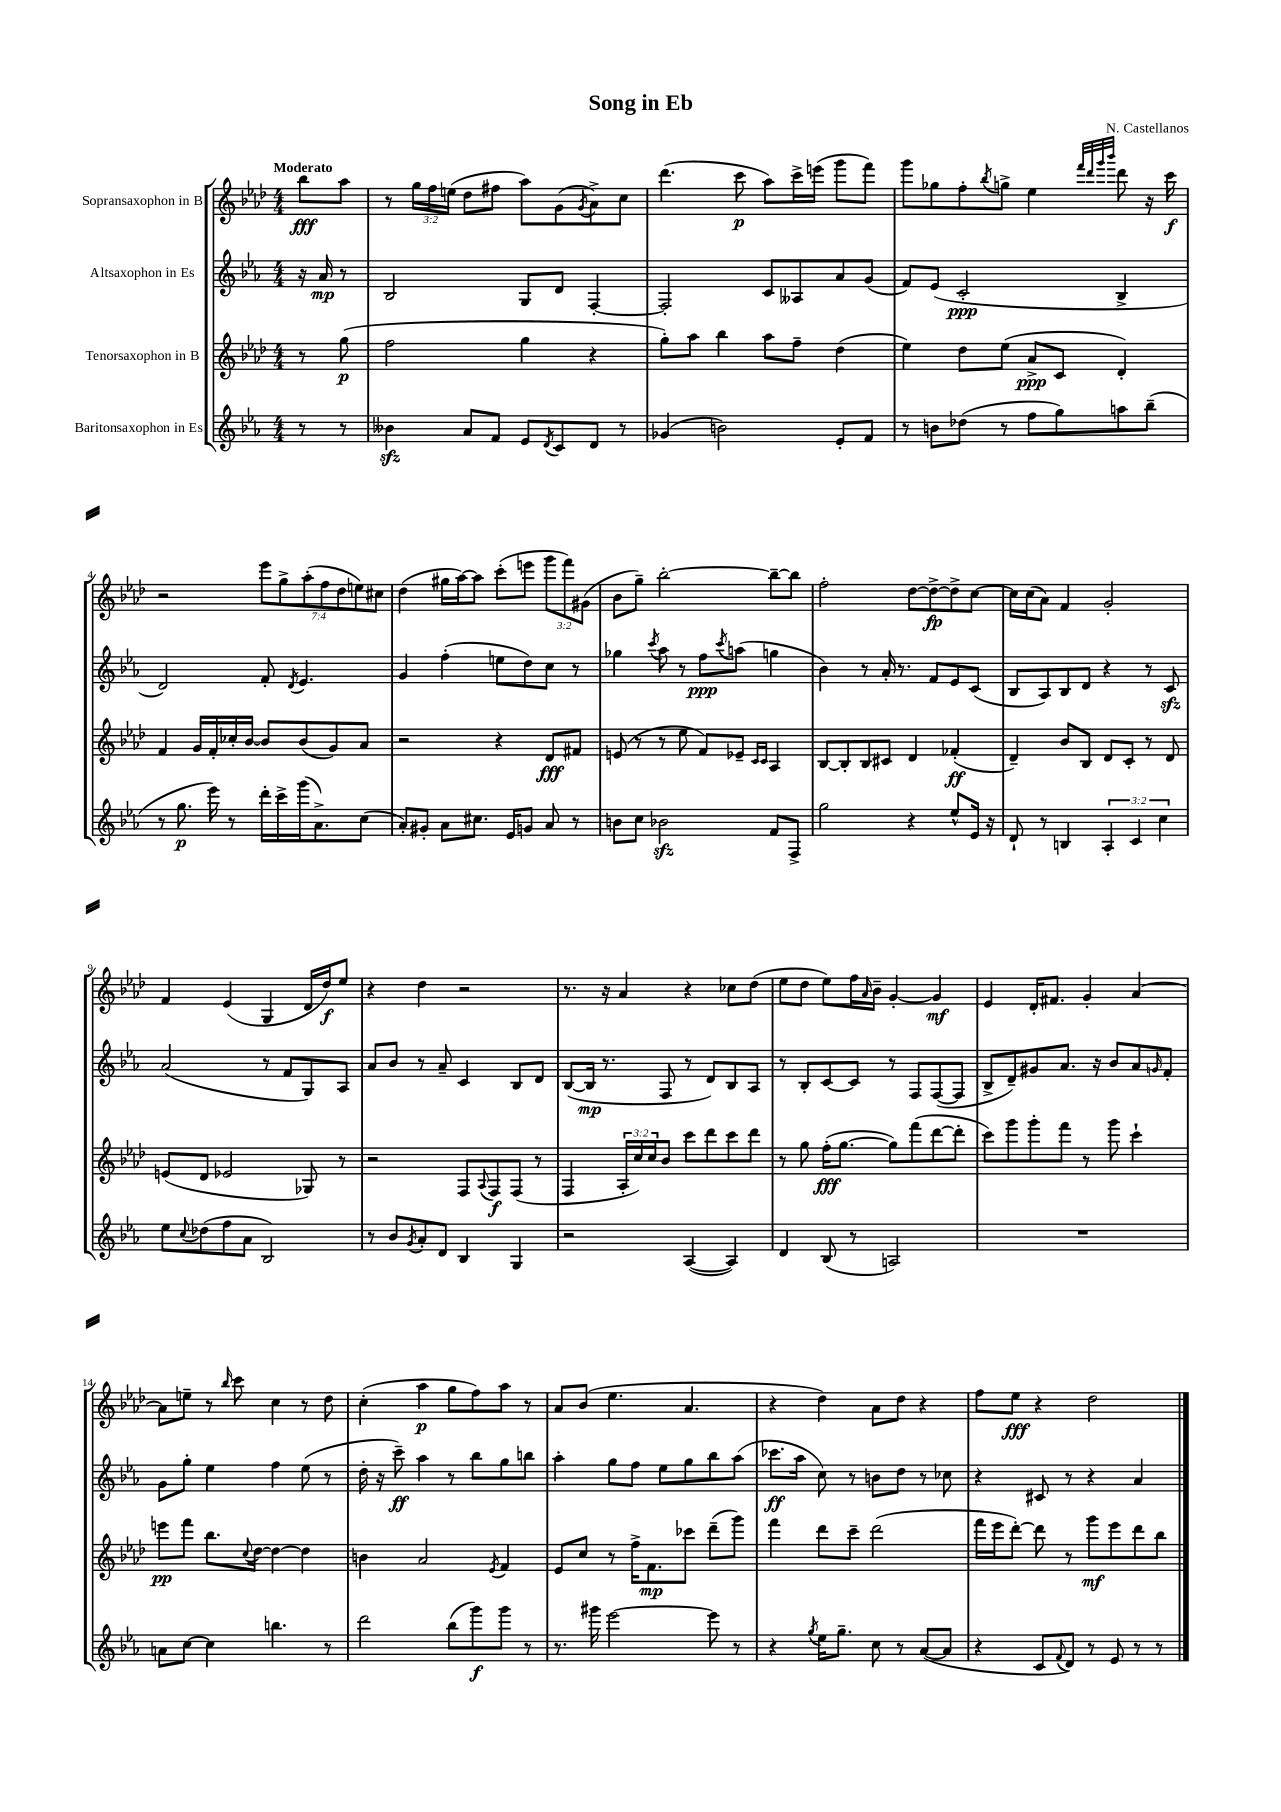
\header { title = "Song in Eb" composer = "N. Castellanos" }
<<
\new StaffGroup <<
\new Staff = "s0" \with { instrumentName = "Sopransaxophon in B" } {
    \clef treble \key aes \major \numericTimeSignature \time 4/4 \override Staff.TupletNumber.text = #tuplet-number::calc-fraction-text \partial 4 \tempo "Moderato"
    bes''8\fff aes''8 |
    r8 \tuplet 3/2 { g''16 f''16 e''16( } des''8 fis''8 aes''8) g'8( \acciaccatura { g'8 } aes'8->) c''8 |
    des'''4.( c'''8\p aes''8) c'''16-> e'''16( g'''8 f'''8) |
    g'''8 ges''8 f''8-. \acciaccatura { bes''8 } g''8-> ees''4 \grace { f'''32 des'''32 g'''32 bes'''32 } des'''8 r16 c'''16\f |
    r2 \tuplet 7/4 { ees'''8 g''8-> aes''8-.( f''8 des''8 e''8) cis''8 } |
    des''4( gis''16 aes''16~) aes''8 c'''8-.( e'''8 \tuplet 3/2 { g'''8 f'''8) gis'8( } |
    bes'8 g''8--) bes''2~-. bes''8~-- bes''8 |
    f''2-. des''8~ des''8~->\fp des''8-> c''8~ |
    c''16 c''16( aes'8) f'4 g'2-. |
    f'4 ees'4( g4 des'16 des''16\f) ees''8 |
    r4 des''4 r2 |
    r8. r16 aes'4 r4 ces''8 des''8( |
    ees''8 des''8 ees''8) f''16 \grace { aes'16 } bes'16-- g'4~-. g'4\mf |
    ees'4 des'16-. fis'8. g'4-. aes'4~ |
    aes'8 e''8-- r8 \grace { bes''16 } c'''8 c''4 r8 des''8 |
    c''4-.( aes''4\p g''8 f''8) aes''8 r8 |
    aes'8 bes'8( ees''4. aes'4. |
    r4 des''4) aes'8 des''8 r4 |
    f''8 ees''8\fff r4 des''2 \bar "|." |
}
\new Staff = "s1" \with { instrumentName = "Altsaxophon in Es" } {
    \clef treble \key ees \major \numericTimeSignature \time 4/4 \partial 4
    r16 aes'16\mp r8 |
    bes2 g8 d'8 f4~-. |
    f2-. c'8 aeses8 aes'8 g'8( |
    f'8) ees'8( c'2-.\ppp bes4-> |
    d'2) f'8-. \acciaccatura { d'8 } ees'4. |
    g'4 f''4-.( e''8 d''8) c''8 r8 |
    ges''4 \acciaccatura { c'''8 } aes''8 r8 f''8\ppp \acciaccatura { c'''8 } a''8( g''4 |
    bes'4) r8 aes'16-. r8. f'8 ees'8 c'8( |
    bes8 aes8) bes8 d'8 r4 r8 c'8\sfz |
    aes'2( r8 f'8 g8) aes8 |
    aes'8 bes'8 r8 aes'8-- c'4 bes8 d'8 |
    bes8~( bes16\mp r8. f8 r8 d'8) bes8 aes8 |
    r8 bes8-. c'8~ c'8 r8 f8 f8~( f8 |
    bes8-> d'8--) gis'8 aes'8. r16 bes'8 aes'8 \grace { g'16 } f'8-. |
    g'8 g''8-. ees''4 f''4 ees''8( r8 |
    d''16-. r16 c'''8--\ff) aes''4 r8 bes''8 g''8 b''8 |
    aes''4-. g''8 f''8 ees''8 g''8 bes''8 aes''8( |
    ces'''8.\ff aes''16 c''8) r8 b'8 d''8 r8 ces''8 |
    r4 cis'8 r8 r4 aes'4 \bar "|." |
}
\new Staff = "s2" \with { instrumentName = "Tenorsaxophon in B" } {
    \clef treble \key aes \major \numericTimeSignature \time 4/4 \override Staff.TupletNumber.text = #tuplet-number::calc-fraction-text \partial 4
    r8 g''8\p( |
    f''2 g''4 r4 |
    g''8-.) aes''8 bes''4 aes''8 f''8-- des''4( |
    ees''4) des''8 ees''8( aes'8->\ppp c'8 des'4-.) |
    f'4 g'16 f'16-. ces''16-. bes'16~ bes'8 bes'8( g'8) aes'8 |
    r2 r4 des'8\fff fis'8 |
    e'8( r8 r8 ees''8 f'8) ees'8-- \grace { c'16 c'16 } aes4 |
    bes8~ bes8-. bes8 cis'8 des'4 fes'4-.\ff( |
    des'4--) bes'8 bes8 des'8 c'8-. r8 des'8 |
    e'8( des'8 ees'2 ges8) r8 |
    r2 f8 \appoggiatura { aes8 } f8\f f8( r8 |
    f4 \tuplet 3/2 { aes16-. c''16) c''16 } bes'8 c'''8 des'''8 c'''8 des'''8 |
    r8 g''8 f''16-.\fff( g''8.~ g''8) f'''8( des'''8~ des'''8-. |
    c'''8) g'''8 g'''8-. f'''8 r8 g'''8 c'''4-! |
    e'''8\pp f'''8 bes''8. \appoggiatura { c''8 } des''16~ des''4~ des''4 |
    b'4 aes'2 \acciaccatura { ees'8 } f'4 |
    ees'8 c''8 r8 f''16-> f'8.\mp ces'''8 des'''8--( g'''8) |
    f'''4 des'''8 c'''8-- des'''2( |
    f'''16 ees'''16 des'''8~-.) des'''8 r8 g'''8\mf ees'''8 des'''8 bes''8 \bar "|." |
}
\new Staff = "s3" \with { instrumentName = "Baritonsaxophon in Es" } {
    \clef treble \key ees \major \numericTimeSignature \time 4/4 \override Staff.TupletNumber.text = #tuplet-number::calc-fraction-text \partial 4
    r8 r8 |
    beses'4\sfz aes'8 f'8 ees'8 \acciaccatura { d'8 } c'8 d'8 r8 |
    ges'4( b'2) ees'8-. f'8 |
    r8 b'8 des''8( r8 f''8 g''8) a''8 bes''8--( |
    r8 g''8.\p ees'''16) r8 d'''16-. c'''16-> g'''16( aes'8.->) c''8( |
    aes'8-.) gis'8-. aes'8 cis''8. ees'16 g'8 aes'8 r8 |
    b'8 c''8 bes'2\sfz f'8 f8-> |
    g''2 r4 ees''8-^ ees'16 r16 |
    d'8-! r8 b4 \tuplet 3/2 { aes4-. c'4 c''4 } |
    ees''8 \appoggiatura { c''8 } des''8( f''8 aes'8 bes2) |
    r8 bes'8 \acciaccatura { g'8 } aes'8-. d'8 bes4 g4 |
    r2 aes4~( aes4) |
    d'4 bes8( r8 a2) |
    R1 |
    a'8 c''8~ c''4 b''4. r8 |
    d'''2 bes''8( g'''8\f) g'''8 r8 |
    r8. gis'''16 ees'''2~ ees'''8 r8 |
    r4 \acciaccatura { g''8 } ees''16 g''8.-- c''8 r8 aes'8~( aes'8 |
    r4 c'8 \appoggiatura { f'8 } d'8) r8 ees'8 r8 r8 \bar "|." |
}
>>
>>
